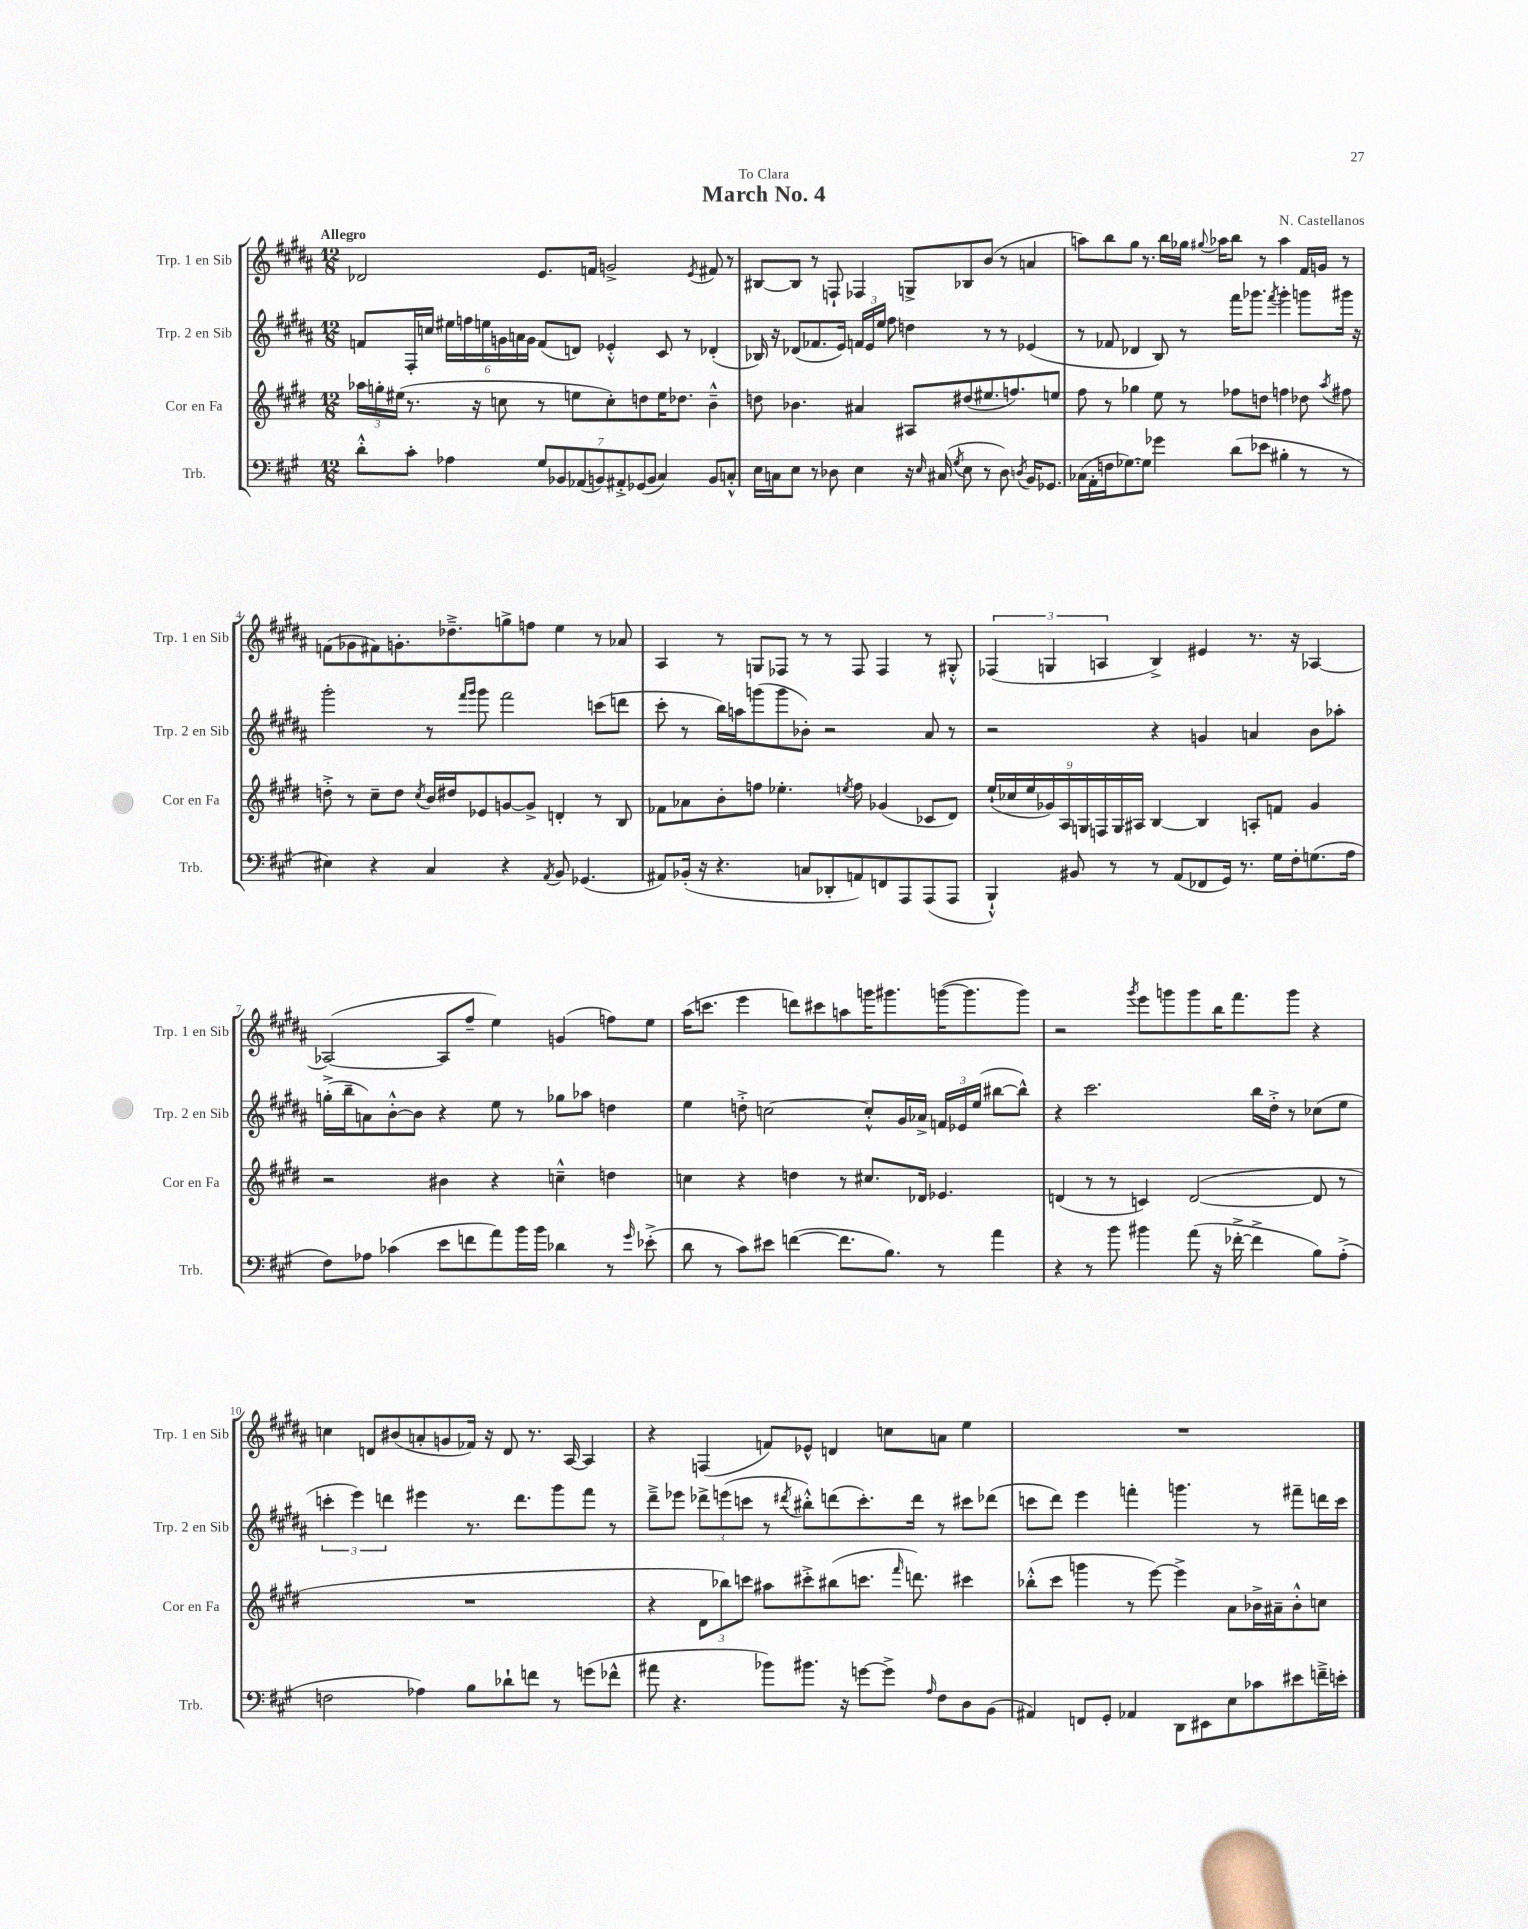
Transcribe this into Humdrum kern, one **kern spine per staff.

**kern	**kern	**kern	**kern
*staff4	*staff3	*staff2	*staff1
*clefF4	*clefG2	*clefG2	*clefG2
*k[f#c#g#]	*k[f#c#g#d#]	*k[f#c#g#d#a#]	*k[f#c#g#d#a#]
*M12/8	*M12/8	*M12/8	*M12/8
8d'^^	24aa-	8f	2d-
.	24gg'	.	.
.	(24ee#	.	.
8c#'	8.r	16F#'	.
.	.	16cc	.
4A-	.	24ee#	.
.	.	24ff	.
.	16r	.	.
.	.	24ee	.
.	8cc	24g	.
.	.	24a	.
.	.	24g	.
14G#	8r	(8f	8.e
14BB-	.	.	.
.	8ee	8d)	.
(14AA-	.	.	.
.	.	.	16f
14BB)	.	.	.
.	8cc')	4e-'^^	2g^
14AA#'^	.	.	.
(14GG-	.	.	.
.	8dd	.	.
14BB	.	.	.
4C#)	16ee	8c#	.
.	8.dd-	.	.
.	.	8r	.
.	.	.	8qe
8BB	4b~^^	(4d-'	8f#
8C'^^	.	.	8r
=	=	=	=
16E	8dd	16B-)	[8B#
16C	.	16r	.
8E	4.b-	(8d-	8B#]
8r	.	8.f-	8r
8D-	.	.	8F`
.	.	16e)	.
4E	4a#	24f	4F-
.	.	24e	.
.	.	24ee	.
.	.	8ff#	.
16r	8A#	4dd	8G^
16qqE	.	.	.
(16C#	.	.	.
8qG#	.	.	.
8E	(8dd#	.	8B-
8r	8.ee#	8r	(8b
8D-)	.	8r	8r
.	8.ff)	.	.
8qD	.	.	.
16BB	.	(4e-	4a
8.GG-	.	.	.
.	8ee	.	.
=	=	=	=
(16C-	8ff#	8r	8aa)
16AA'	.	.	.
16F	8r	8f-	8bb
[8.G-)	.	.	.
.	4gg-	4d-	8gg#
8G-]	.	.	8.r
4g-	8ee	8B)	.
.	.	.	16bb
.	8r	8r	16gg-
.	.	.	8qqgg#
.	.	.	16aa-
(8d	8ff-	16fff#	8bb
.	.	8.ggg-	.
8e-	8dd	.	8r
.	.	8qfff#	.
4B#'	4ff	4ggg-'	4aa-
8r	8dd-	8ggg	16f#
.	.	.	16g
.	8qaa	.	.
8r	8ff#	16ggg#	8r
.	.	16r	.
=	=	=	=
4E#)	8dd'^	2ggg#'	(8f
.	8r	.	8g-
4r	8cc#~	.	8f#)
.	8dd	.	8.g'
.	8qcc#	.	.
4C#	16b	8r	.
.	16dd#	.	8.dd-~^
.	.	16qqfff#	.
.	.	16qqggg#	.
.	8e-	8ggg#	.
4r	[8g	2fff#	8gg^
.	8g^]	.	8ff
8qAA	.	.	.
8BB	4d'	.	4ee
(4.GG-	.	.	.
.	8r	(8ccc	8r
.	8B	8ddd	8a-
=	=	=	=
8AA#)	8f-	8ccc#'	4A#
(16BB-'	8a-	8r	.
16r	.	.	.
4.r	8b'	16bb)	8r
.	.	16aa	.
.	8ff	(8ggg	8G
.	4.ee-'	8ggg	8F-
8C	.	8b-')	8r
8DD-'	.	2r	8r
.	8qee	.	.
8AA)	8ff	.	8F-
8FF	(4g-	.	4F-
8AAA	.	.	.
(8AAA	8c-	8a#	8r
8AAA	8d#)	8r	8G#'^^
=	=	=	=
4BBB`^^)	(18ee`	2r	(6F-
.	18cc-	.	.
.	18ee	.	.
.	18g-)	.	6G
.	18A	.	.
8BB#	.	.	.
.	18G	.	.
.	18F	.	6A
8r	.	.	.
.	18G	.	.
.	18A#	.	.
8r	[4B	4r	4B^)
(8AA	.	.	.
8FF-	4B]	4g	4e#
16GG#)	.	.	.
8.r	.	.	.
.	8A'	4a	8.r
16G#	8f	.	.
16F#'	.	.	16r
(8.G	4g-	8b	[4A-
.	.	8aa-'	.
16A	.	.	.
=	=	=	=
8F#)	2r	(16gg'^	(2A-_
.	.	16bb~	.
8A-	.	8a)	.
(4c-	.	[8b'^^	.
.	.	8b]	.
8e	4b#	4r	8A-]
8f	.	.	8ff#~
8a)	4r	8ee	4ee)
16b	.	8r	.
16b	.	.	.
4d-	4cc~^^	8gg-	(4g
.	.	8aa-	.
8r	4dd	4dd	8ff)
16qqg#	.	.	.
(8e-'^	.	.	8ee
=	=	=	=
8d	4cc	4ee	(16aa#
.	.	.	8.ccc
8r	.	.	.
8c#)	4r	8dd'^	4eee
8e#	.	[2cc	.
([4f	4dd	.	8ddd)
.	.	.	8ccc#
8.f]	8r	.	8aa
.	8.cc#	8cc'^^]	16ggg
8.B)	.	.	8.ggg#
.	.	16g#	.
.	16d-	16a-^	.
8r	4.e-	24f	([16ggg
.	.	24e-	.
.	.	.	8.ggg]
.	.	(24ee	.
4a	.	[8bb#	.
.	.	8bb#^^])	8ggg)
=	=	=	=
4r	(4d	4r	2r
8r	8r	2.ccc#	.
8b	8r	.	.
.	.	.	8qggg#
4b#	4c)	.	8eee
.	.	.	8ggg
(8a	([2d	.	8ggg
16r	.	.	16bb
[16f-'^	.	.	8.fff#
4f-^]	.	16bb	.
.	.	16dd#'^	.
.	.	8r	8ggg
8B)	8d]	(8cc-	4r
(8A'^	8r	8ee	.
=	=	=	=
2F	1.r	6ccc'	4cc
.	.	6eee)	.
.	.	.	8d
.	.	6ddd	.
.	.	.	(8b#
4A-)	.	4eee#	8a'
.	.	.	8g
8B	.	8.r	16f-)
.	.	.	16r
8d-`	.	.	8d
.	.	8.ddd	.
8f	.	.	8.r
8r	.	8ggg#	.
.	.	.	[16A#
(8g	.	8fff#	4A#]
8f-^^	.	8r	.
=	=	=	=
8a#	4r	8ddd#~^	4r
4.r	.	8eee-	.
.	12d#	12ddd-^	(4F
.	12bb-)	(12eee	.
.	12ccc	12ccc	.
8b-)	8aa#	8r	8f)
.	.	8qddd#	.
8.b#	8ccc#'^	8bb#'^^)	8e-^^
.	(8bb#	(8ddd	4d
16r	.	.	.
[8g	8.ccc	8.ccc')	.
8g^]	.	.	8cc
.	16qqfff#	.	.
.	8.ddd)	16ddd	.
16qqA	.	.	.
8F#	.	8r	8a
8D	4ccc#	8ccc#	4ee
(8BB	.	(8ddd-	.
=	=	=	=
4AA#)	(8bb-'^^	8ccc	1.r
.	8ccc#	8ddd#)	.
8FF	4ggg	4eee	.
8GG#'	.	.	.
4AA-	8r	4fff'	.
.	[8eee)	.	.
8DD	4eee^]	4.ggg	.
8EE#	.	.	.
8E	8a	.	.
8c-	16b-^	8r	.
.	16a#~	.	.
8e#	8b-'^^	8fff#~	.
16f~^	8cc	16ddd	.
16e'	.	16ccc	.
==	==	==	==
*-	*-	*-	*-
